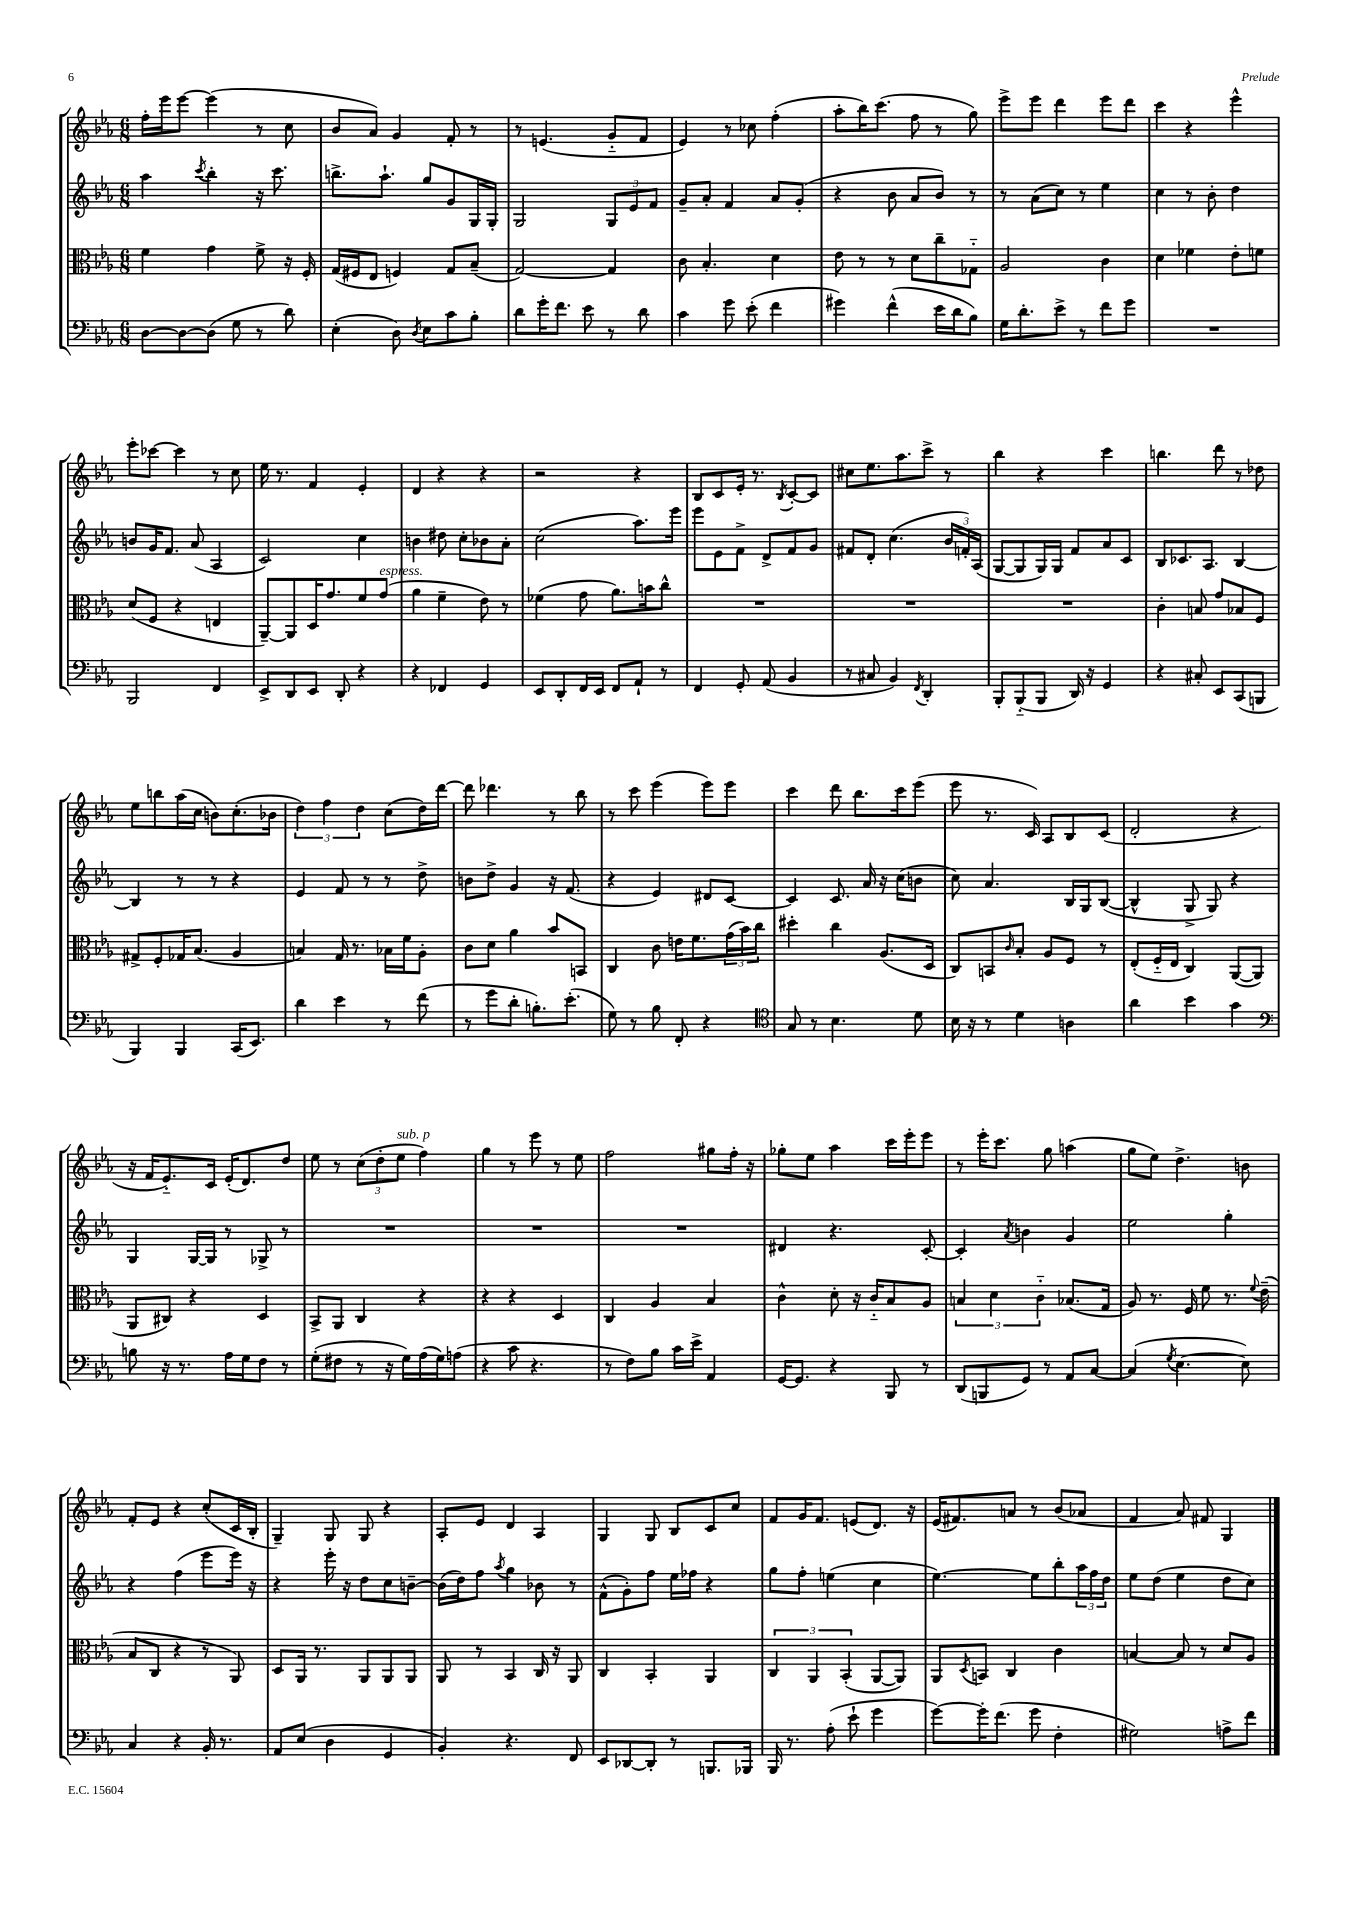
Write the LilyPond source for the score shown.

<<
\new StaffGroup <<
\new Staff = "s0" {
    \clef treble \key ees \major \numericTimeSignature \time 6/8
    f''16-. ees'''16 ees'''8~ ees'''4( r8 c''8 |
    bes'8 aes'8) g'4 f'8-. r8 |
    r8 e'4.( g'8-_ f'8 |
    ees'4) r8 ces''8 f''4-.( |
    aes''8-. bes''16) c'''8.( f''8 r8 g''8) |
    ees'''8-> ees'''8 d'''4 ees'''8 d'''8 |
    c'''4 r4 ees'''4-^ |
    ees'''8-. ces'''8~ ces'''4 r8 c''8 |
    ees''16 r8. f'4 ees'4-. |
    d'4 r4 r4 |
    r2 r4 |
    bes8 c'8 ees'16-. r8. \acciaccatura { bes8 } c'8~-. c'8 |
    cis''8 ees''8. aes''8. c'''8-> r8 |
    bes''4 r4 c'''4 |
    b''4. d'''8 r8 des''8 |
    ees''8 b''8 aes''16( c''16 b'8) c''8.-.( bes'16 |
    \tuplet 3/2 { d''4) f''4 d''4 } c''8( d''16) d'''16~ |
    d'''8 des'''4. r8 bes''8 |
    r8 c'''8 ees'''4( ees'''8) ees'''8 |
    c'''4 d'''8 bes''8. c'''16 ees'''8( |
    ees'''8 r8. c'16) aes8 bes8 c'8( |
    d'2-. r4 |
    r16 f'16 ees'8.-_) c'16 ees'16-.( d'8.) d''8 |
    ees''8 r8 \tuplet 3/2 { c''8( d''8-. ees''8^\markup { \italic "sub. p" } } f''4) |
    g''4 r8 ees'''8 r8 ees''8 |
    f''2 gis''8 f''16-. r16 |
    ges''8-. ees''8 aes''4 c'''16 ees'''16-. ees'''8 |
    r8 ees'''16-. c'''8. g''8 a''4( |
    g''8 ees''8) d''4.-> b'8 |
    f'8-. ees'8 r4 c''8-.( c'16 bes16-. |
    g4--) g8 g8 r4 |
    aes8-. ees'8 d'4 aes4 |
    g4 g8 bes8 c'8 c''8 |
    f'8 g'16 f'8. e'8( d'8.) r16 |
    ees'16( fis'8.) a'8 r8 bes'8( aes'8 |
    f'4 aes'8) fis'8 g4 \bar "|." |
}
\new Staff = "s1" {
    \clef treble \key ees \major \numericTimeSignature \time 6/8
    aes''4 \acciaccatura { c'''8 } bes''4-. r16 c'''8. |
    b''8.-> aes''8.-! g''8 g'8 g16 g16-. |
    g2 \tuplet 3/2 { g8 ees'8 f'8 } |
    g'8-- aes'8-. f'4 aes'8 g'8-.( |
    r4 bes'8 aes'8 bes'8) r8 |
    r8 aes'8( c''8) r8 ees''4 |
    c''4 r8 bes'8-. d''4 |
    b'8 g'16 f'8. aes'8( aes4 |
    c'2) c''4 |
    b'4 dis''8 c''8-. bes'8 aes'8-. |
    c''2( aes''8.) ees'''16 |
    ees'''8 ees'8 f'8-> d'8-> f'8 g'8 |
    fis'8 d'8-. c''4.( \tuplet 3/2 { bes'16 f'16-.) aes16( } |
    g8~ g8 g16) g16 f'8 aes'8 c'8 |
    bes8 ces'8. aes8. bes4~ |
    bes4 r8 r8 r4 |
    ees'4 f'8 r8 r8 d''8-> |
    b'8 d''8-> g'4 r16 f'8.( |
    r4 ees'4) dis'8 c'8~ |
    c'4 c'8. aes'16 r16 c''16( b'8 |
    c''8) aes'4. bes16 g16 bes8~( |
    bes4-^ g8-> g8) r4 |
    g4 g16~ g16 r8 ges8-> r8 |
    R2. |
    R2. |
    R2. |
    dis'4 r4. c'8~-. |
    c'4-. \acciaccatura { aes'8 } b'4 g'4 |
    ees''2 g''4-. |
    r4 f''4( ees'''8 ees'''16) r16 |
    r4 ees'''16-. r16 d''8 c''8 b'8~-- |
    b'16( d''16) f''8 \acciaccatura { aes''8 } g''4 bes'8 r8 |
    f'8-^( g'8-.) f''8 ees''16 fes''16 r4 |
    g''8 f''8-. e''4( c''4 |
    ees''4.~) ees''8 bes''8-. \tuplet 3/2 { aes''16 f''16 d''16 } |
    ees''8 d''8( ees''4 d''8 c''8) \bar "|." |
}
\new Staff = "s2" {
    \clef alto \key ees \major \numericTimeSignature \time 6/8
    f'4 g'4 f'8-> r16 f16-. |
    g16( fis16 ees8 f4) g8 bes8--( |
    g2~) g4 |
    c'8 bes4.-. d'4 |
    ees'8 r8 r8 d'8 c''8-- ges8-_ |
    aes2 c'4 |
    d'4 fes'4 ees'8-. f'8 |
    d'8( f8 r4 e4 |
    aes,8~--) aes,8 d16 g'8. f'8 g'8^\markup { \italic "espress." }( |
    aes'4 f'4-- ees'8) r8 |
    fes'4( g'8 aes'8.) b'16 c''8-^ |
    R2. |
    R2. |
    R2. |
    c'4-. b8 g'8 bes8 f8 |
    gis8-> f8-. ges16 bes8.( aes4 |
    b4) g16 r8. bes16 f'16 aes8-. |
    c'8 d'8 aes'4 bes'8 b,8 |
    c4 c'8 e'16 f'8. \tuplet 3/2 { g'16( bes'16) c''16 } |
    dis''4-. c''4 aes8.( d16 |
    c8) b,8 \grace { c'16 } bes8-. aes8 f8 r8 |
    ees8-.( f16-_ ees16 c4) aes,8~( aes,8 |
    aes,8 cis8) r4 d4 |
    bes,8-> aes,8 c4 r4 |
    r4 r4 d4 |
    c4 aes4 bes4 |
    c'4-^ d'8-. r16 c'16-_ bes8 aes8 |
    \tuplet 3/2 { b4 d'4 c'4-_ } bes8.( g16 |
    aes8) r8. f16 f'8 r8. \appoggiatura { f'8 } ees'16--( |
    bes8 c8 r4 r8 aes,8) |
    d8 aes,16 r8. aes,8 aes,8 aes,8 |
    aes,8 r8 bes,4 c16 r16 aes,8 |
    c4 bes,4-. aes,4 |
    \tuplet 3/2 { c4 aes,4 bes,4-.( } aes,8~ aes,8) |
    aes,8 \acciaccatura { d8 } b,8 c4 c'4 |
    b4~ b8 r8 d'8 aes8 \bar "|." |
}
\new Staff = "s3" {
    \clef bass \key ees \major \numericTimeSignature \time 6/8
    d8~ d8~ d8( g8 r8 d'8) |
    ees4-.( d8) \acciaccatura { d8 } ees8 c'8 bes8-. |
    d'8 g'16-. f'8. ees'8 r8 d'8 |
    c'4 g'8 ees'8-.( f'4 |
    gis'4) f'4-^( ees'16 d'16 bes8) |
    g16 d'8.-. ees'8-> r8 f'8 g'8 |
    R2. |
    bes,,2 f,4 |
    ees,8-> d,8 ees,8 d,8-. r4 |
    r4 fes,4 g,4 |
    ees,8 d,8-. f,16 ees,16 f,8 aes,8-! r8 |
    f,4 g,8-. aes,8( bes,4 |
    r8 cis8 bes,4) \acciaccatura { f,8 } d,4-. |
    bes,,8-. bes,,8-_( bes,,8 d,16) r16 g,4 |
    r4 cis8-. ees,8 c,8( b,,8 |
    bes,,4) bes,,4 c,16( ees,8.) |
    d'4 ees'4 r8 f'8( |
    r8 g'8 d'8-. b8.-.) ees'8.-.( |
    g8) r8 bes8 f,8-. r4 |
    \clef tenor g8 r8 bes4. d'8 |
    bes16 r16 r8 d'4 a4 |
    aes'4 bes'4 g'4 |
    \clef bass b8 r16 r8. aes16 g16 f8 r8 |
    g8-.( fis8 r8 r16 g16) aes16( g16) a8( |
    r4 c'8 r4. |
    r8 f8) bes8 c'16 ees'16-> aes,4 |
    g,16~ g,8. r4 bes,,8 r8 |
    d,8( b,,8 g,8) r8 aes,8 c8~ |
    c4( \acciaccatura { g8 } ees4.~ ees8) |
    c4 r4 bes,16-. r8. |
    aes,8 ees8( d4 g,4 |
    bes,4-.) r4. f,8 |
    ees,8 des,8~ des,8-. r8 b,,8. bes,,16 |
    bes,,16 r8. aes8-.( ees'8-! g'4 |
    g'8~) g'16-. f'8.( g'8 f4-. |
    gis2) a8-> f'8 \bar "|." |
}
>>
>>
\layout { \context { \Score \remove "Bar_number_engraver" } }
